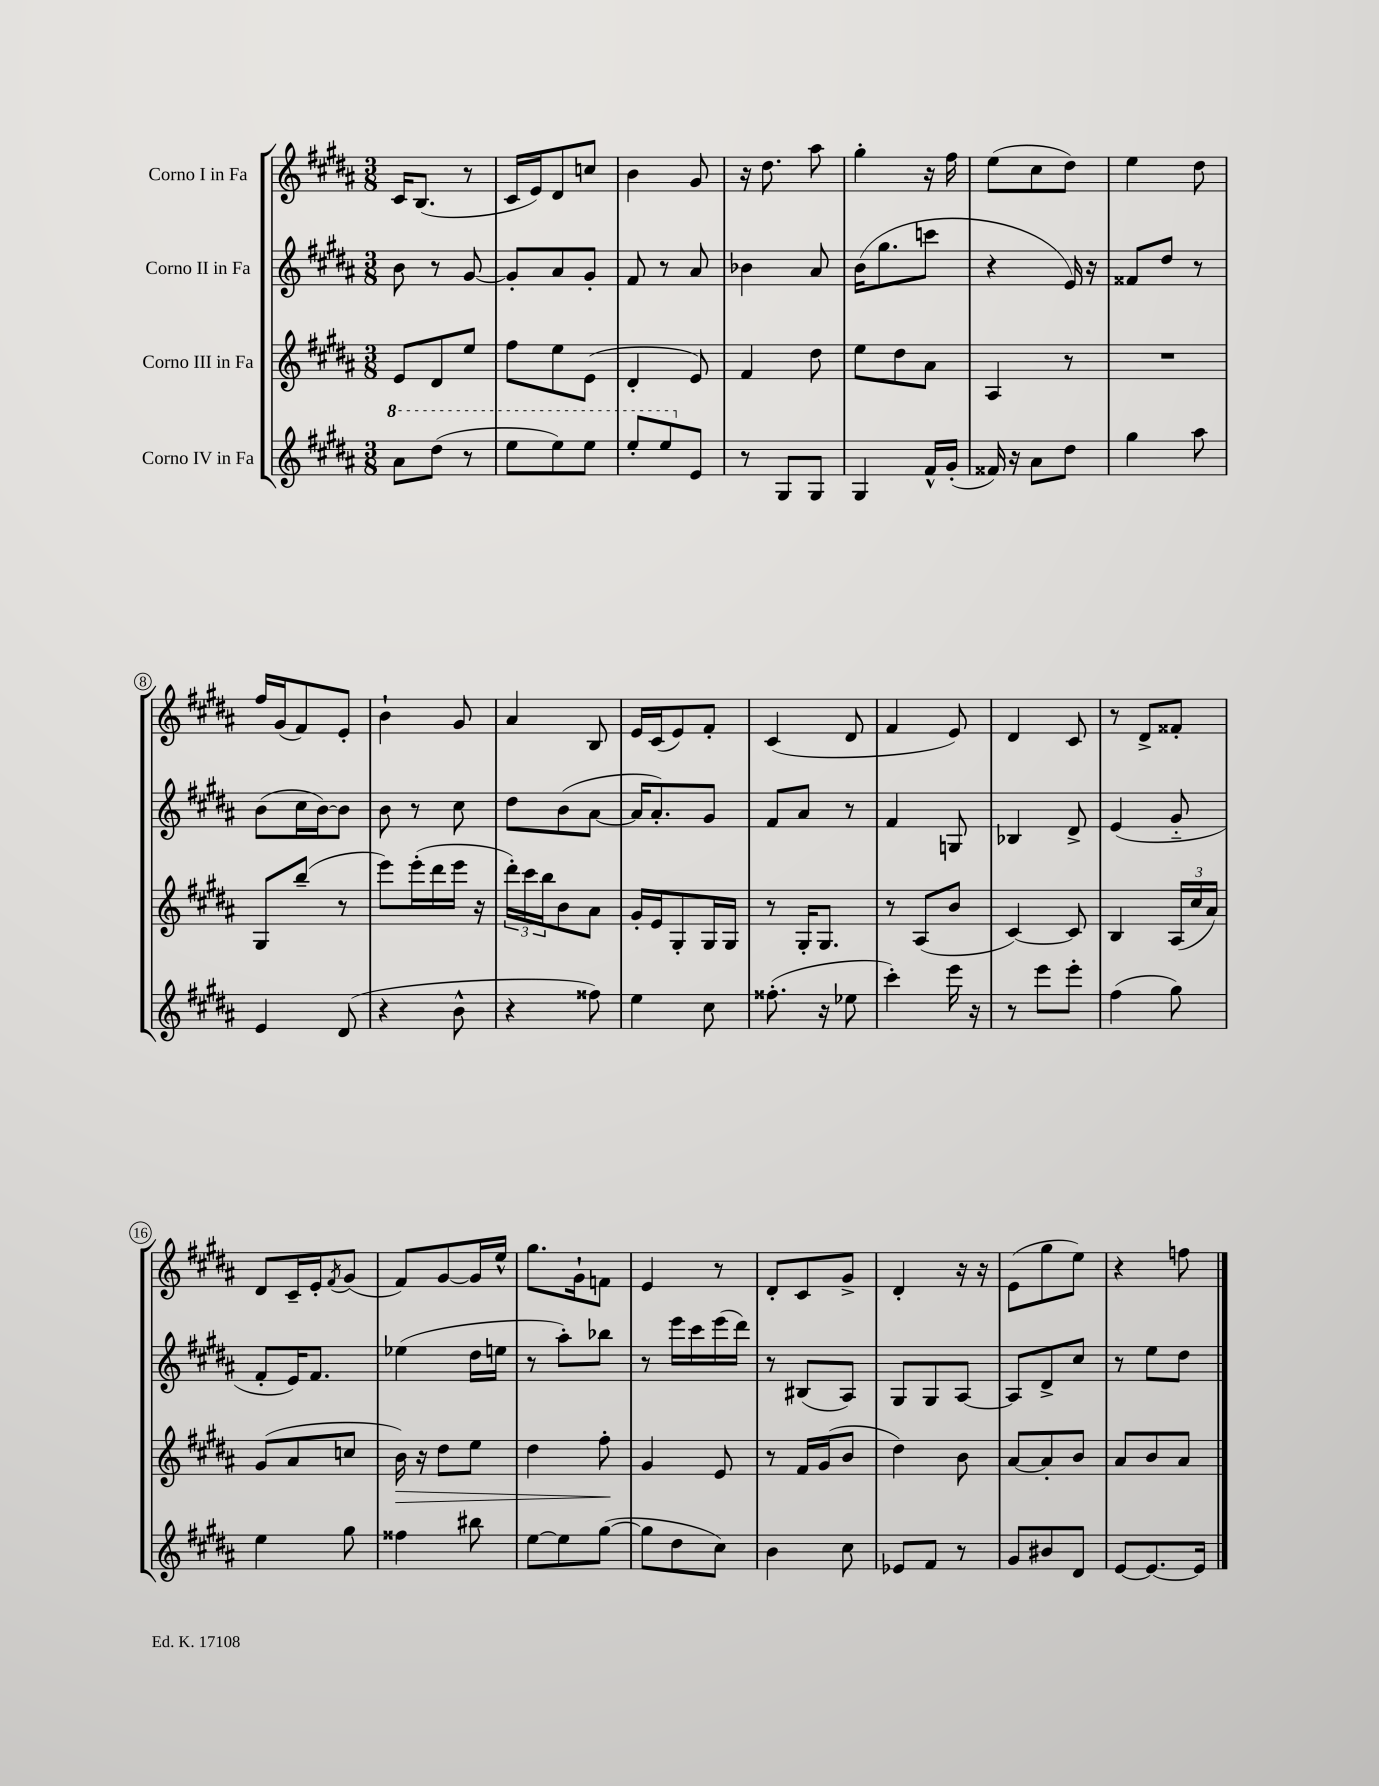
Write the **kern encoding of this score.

**kern	**kern	**kern	**kern
*staff4	*staff3	*staff2	*staff1
*clefG2	*clefG2	*clefG2	*clefG2
*k[f#c#g#d#a#]	*k[f#c#g#d#a#]	*k[f#c#g#d#a#]	*k[f#c#g#d#a#]
*M3/8	*M3/8	*M3/8	*M3/8
8aa#	8e	8b	16c#
.	.	.	(8.B
(8ddd#	8d#	8r	.
8r	8ee	[8g#	8r
=	=	=	=
8eee	8ff#	8g#']	16c#
.	.	.	16e)
8eee)	8ee	8a#	8d#
8eee	(8e	8g#'	8cc
=	=	=	=
8eee'	4d#'	8f#	4b
8eee	.	8r	.
8e	8e)	8a#	8g#
=	=	=	=
8r	4f#	4b-	16r
.	.	.	8.dd#
8G#	.	.	.
8G#	8dd#	8a#	8aa#
=	=	=	=
4G#	8ee	(16b	4gg#'
.	.	8.gg#	.
.	8dd#	.	.
16f#^^	8a#	8ccc	16r
(16g#'	.	.	16ff#
=	=	=	=
16f##)	4A#	4r	(8ee
16r	.	.	.
8a#	.	.	8cc#
8dd#	8r	16e)	8dd#)
.	.	16r	.
=	=	=	=
4gg#	4.r	8f##	4ee
.	.	8dd#	.
8aa#	.	8r	8dd#
=	=	=	=
4e	8G#	(8b	16ff#
.	.	.	(16g#
.	(8bb~	16cc#	8f#)
.	.	[16b)	.
(8d#	8r	8b]	8e'
=	=	=	=
4r	8eee)	8b	4b`
.	(16eee'	8r	.
.	16ddd#	.	.
8b^^	16eee	8cc#	8g#
.	16r	.	.
=	=	=	=
4r	24ddd#')	8dd#	4a#
.	24ccc#	.	.
.	24bb	.	.
.	8b	(8b	.
8ff##)	8a#	[8a#	8B
=	=	=	=
4ee	16g#'	16a#]	16e
.	16e	8.a#')	(16c#
.	8G#'	.	8e)
8cc#	16G#	8g#	8f#'
.	16G#	.	.
=	=	=	=
(8.ff##'	8r	8f#	(4c#
.	16G#'	8a#	.
16r	8.G#	.	.
8ee-	.	8r	8d#
=	=	=	=
4ccc#')	8r	4f#	4f#
.	(8A#	.	.
16eee	8b	8G	8e)
16r	.	.	.
=	=	=	=
8r	[4c#)	4B-	4d#
8eee	.	.	.
8eee'	8c#]	8d#^	8c#
=	=	=	=
(4ff#	4B	(4e	8r
.	.	.	8d#^
8gg#)	(24A#	8g#'~	8f##'
.	24cc#	.	.
.	24a#)	.	.
=	=	=	=
4ee	(8g#	8f#'	8d#
.	8a#	16e)	16c#~
.	.	8.f#	16e'
.	.	.	8qf#
8gg#	8cc	.	(8g#
=	=	=	=
4ff##	16b)	(4ee-	8f#)
.	16r	.	.
.	8dd#	.	[8g#
8bb#	8ee	16dd#	16g#]
.	.	16ee	16ee^^
=	=	=	=
[8ee	4dd#	8r	8.gg#
8ee]	.	8aa#')	.
.	.	.	16g#`
([8gg#	8ff#'	8bb-	8f
=	=	=	=
8gg#]	4g#	8r	4e
8dd#	.	16eee	.
.	.	16ccc#	.
8cc#)	8e	(16eee	8r
.	.	16ddd#)	.
=	=	=	=
4b	8r	8r	8d#'
.	16f#	(8B#	8c#
.	(16g#	.	.
8cc#	8b	8A#)	8g#^
=	=	=	=
8e-	4dd#)	8G#	4d#'
8f#	.	8G#	.
8r	8b	[8A#	16r
.	.	.	16r
=	=	=	=
8g#	[8a#	8A#]	(8e
8b#	8a#']	8d#^	8gg#
8d#	8b	8cc#	8ee)
=	=	=	=
[8e	8a#	8r	4r
8.e_	8b	8ee	.
.	8a#	8dd#	8ff
16e]	.	.	.
==	==	==	==
*-	*-	*-	*-
